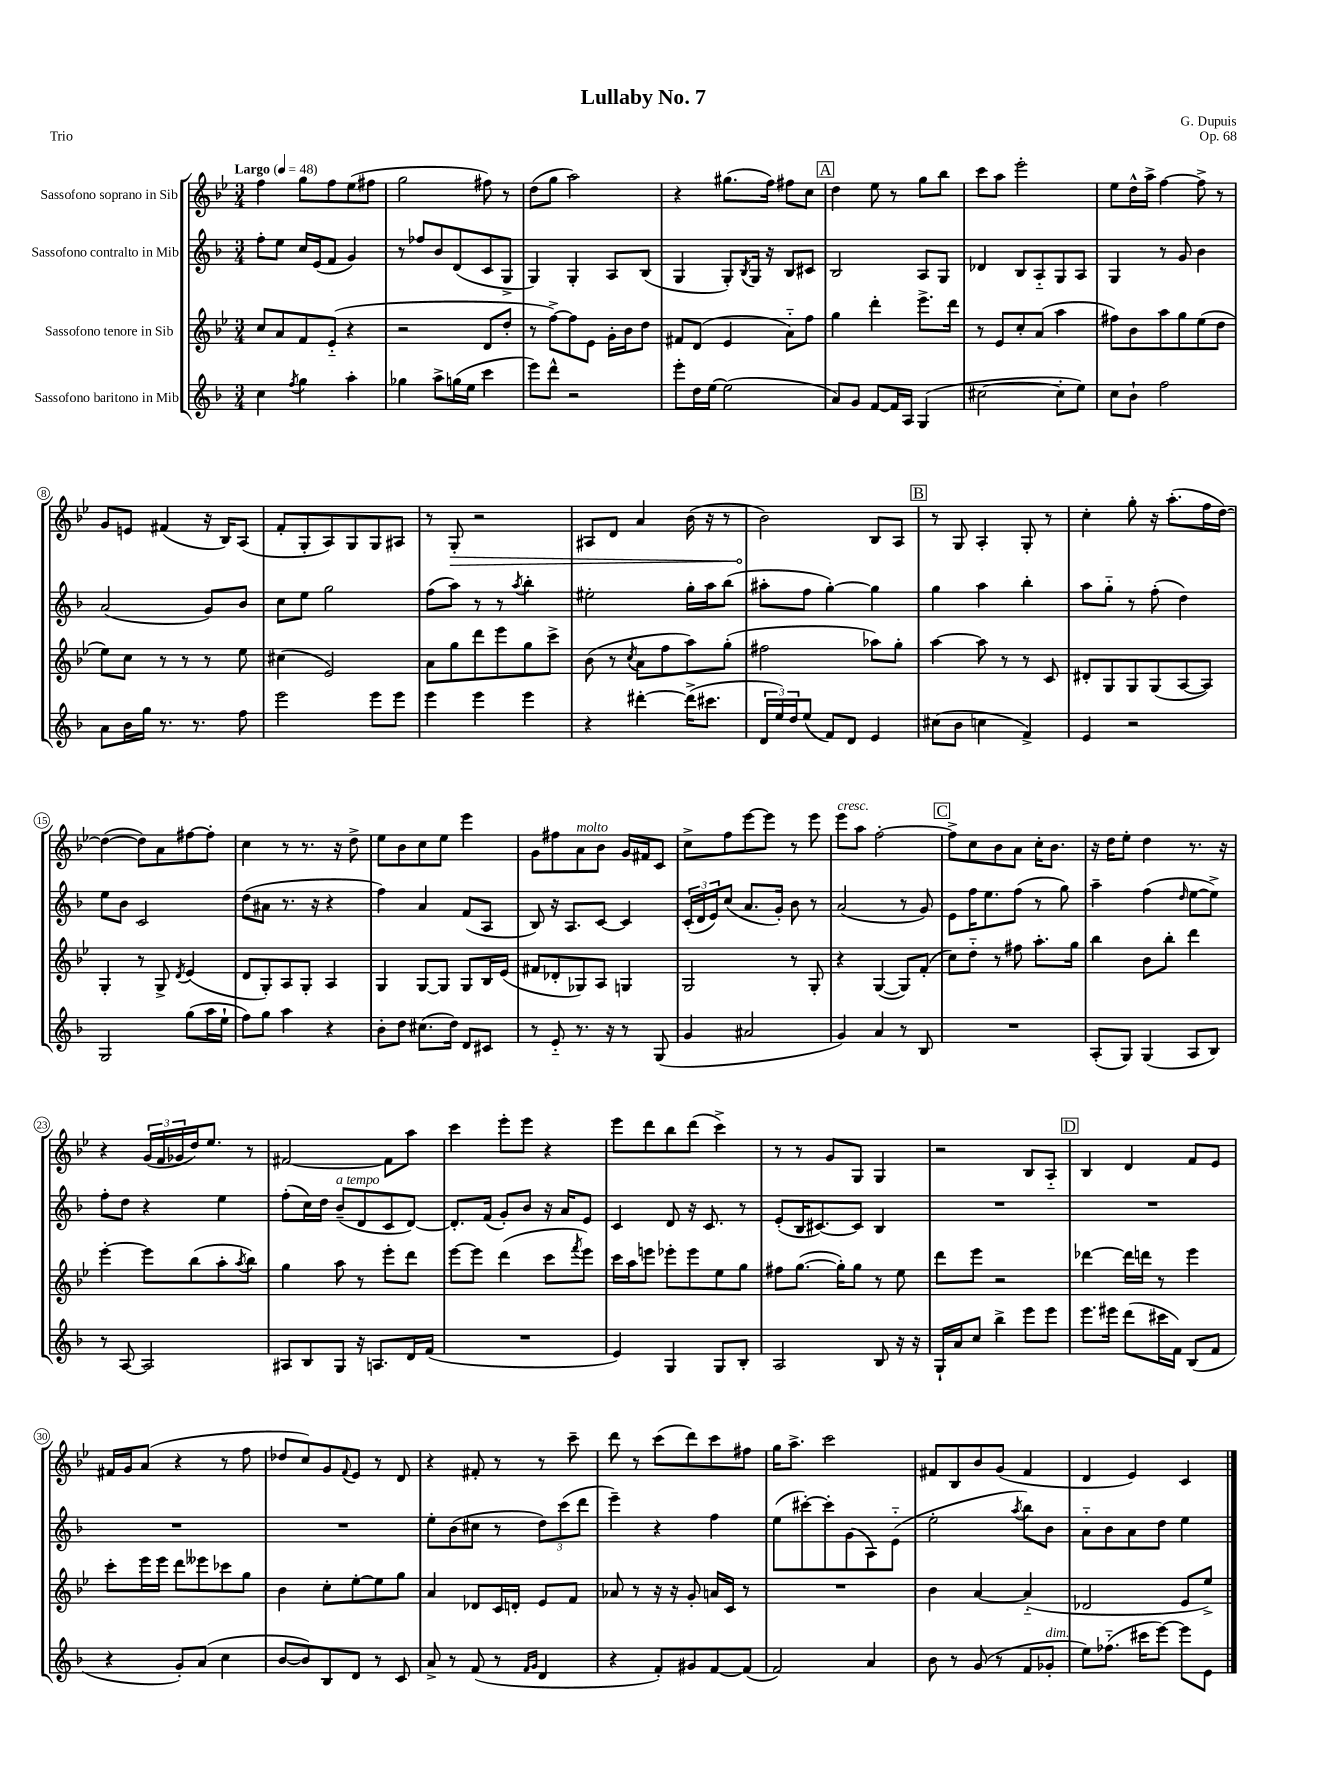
\header { title = "Lullaby No. 7" composer = "G. Dupuis" opus = "Op. 68" piece = "Trio" }
<<
\new StaffGroup <<
\new Staff = "s0" \with { instrumentName = "Sassofono soprano in Sib" } {
    \clef treble \key bes \major \numericTimeSignature \time 3/4 \tempo "Largo" 4 = 48
    f''4 g''8 f''8 ees''8( fis''8 |
    g''2 fis''8) r8 |
    d''8( g''8 a''2) |
    r4 gis''8.( f''16) fis''8 c''8 |
    \mark \markup { \box "A" } d''4 ees''8 r8 g''8 bes''8 |
    c'''8 a''8 ees'''2-. |
    ees''8 d''16-^ a''16-> f''4~ f''8-> r8 |
    g'8 e'8 fis'4( r16 bes16) a8( |
    f'8-. g8-. a8) g8 g8 ais8 |
    r8 \once \override Hairpin.circled-tip = ##t g8-.\> r2 |
    ais8 d'8 a'4 bes'16( r16 r8 |
    bes'2\!) bes8 a8 |
    \mark \markup { \box "B" } r8 g8 a4-. g8-. r8 |
    c''4-. g''8-. r16 a''8.-.( f''16 d''16~) |
    d''4~( d''8) a'8 fis''8~ fis''8-. |
    c''4 r8 r8. r16 d''8-> |
    ees''8 bes'8 c''8 ees''8 ees'''4 |
    g'8 fis''8 a'8^\markup { \italic "molto" } bes'8 g'16 fis'16 c'8 |
    c''8-> f''8 ees'''8~ ees'''8 r8 ees'''8 |
    ees'''8^\markup { \italic "cresc." } a''8 f''2~-. |
    \mark \markup { \box "C" } f''8-> c''8 bes'8 a'8 c''16-. bes'8. |
    r16 d''16 ees''8-. d''4 r8. r16 |
    r4 \tuplet 3/2 { g'16( f'16 ges'16 } d''16) ees''8. r8 |
    fis'2~ fis'8 a''8 |
    c'''4 ees'''8-. ees'''8 r4 |
    ees'''8 d'''8 bes''8 d'''8( c'''4->) |
    r8 r8 g'8 g8 g4 |
    r2 bes8 a8-_ |
    \mark \markup { \box "D" } bes4 d'4 f'8 ees'8 |
    fis'16 g'16 a'8( r4 r8 f''8 |
    des''8 c''8) g'8 \appoggiatura { f'8 } ees'8 r8 d'8 |
    r4 fis'8-. r8 r8 c'''8-- |
    d'''8 r8 c'''8( d'''8) c'''8 fis''8 |
    g''16 a''8.-> c'''2 |
    fis'8 bes8 bes'8 g'8( fis'4 |
    d'4 ees'4) c'4 \bar "|." |
}
\new Staff = "s1" \with { instrumentName = "Sassofono contralto in Mib" } {
    \clef treble \key f \major \numericTimeSignature \time 3/4
    f''8-. e''8 c''16 e'16( f'8 g'4) |
    r8 fes''8 bes'8 d'8( c'8 g8-> |
    g4) g4-. a8 bes8( |
    g4 g8-.) \acciaccatura { bes8 } g16 r16 bes8 cis'8 |
    \mark \markup { \box "A" } bes2 a8 g8 |
    des'4 bes8 a8-_ g8 a8 |
    g4 r8 g'8 bes'4 |
    a'2( g'8) bes'8 |
    c''8 e''8 g''2 |
    f''8( a''8) r8 r8 \acciaccatura { a''8 } bes''4-. |
    eis''2-. g''16-. a''16 bes''8( |
    ais''8-. f''8 g''4~-.) g''4 |
    \mark \markup { \box "B" } g''4 a''4 bes''4-. |
    a''8 g''8-_ r8 f''8-.( d''4) |
    e''8 bes'8 c'2 |
    d''8( ais'8 r8. r16 r4 |
    f''4) a'4 f'8( a8 |
    bes8) r16 a8. c'8~ c'4 |
    \tuplet 3/2 { c'16-.( d'16 e'16) } c''8( a'8. g'16-.) bes'8 r8 |
    a'2( r8 g'8) |
    \mark \markup { \box "C" } e'8 f''16 e''8. f''8( r8 g''8) |
    a''4-- f''4( \grace { d''16 } e''8~ e''8->) |
    f''8-. d''8 r4 e''4 |
    f''8-.( c''16) d''16 bes'8--^\markup { \italic "a tempo" }( d'8 c'8 d'8~) |
    d'8.-. f'16( g'8-.) bes'8 r16 a'16 e'8 |
    c'4 d'8 r16 c'8. r8 |
    e'8-.( bes16 cis'8.~) cis'8 bes4 |
    R2. |
    \mark \markup { \box "D" } R2. |
    R2. |
    R2. |
    e''8-. bes'8( cis''8 r8 \tuplet 3/2 { d''8) c'''8( d'''8 } |
    e'''4--) r4 f''4 |
    e''8( cis'''8~-.) cis'''8-. g'8( a8) e'8-_( |
    e''2-. \acciaccatura { a''8 } bes''8) bes'8 |
    a'8-_ bes'8 a'8 d''8 e''4 \bar "|." |
}
\new Staff = "s2" \with { instrumentName = "Sassofono tenore in Sib" } {
    \clef treble \key bes \major \numericTimeSignature \time 3/4
    c''8 a'8 f'8 ees'8-_( r4 |
    r2 d'8 d''8-. |
    r8 f''8~->) f''8 ees'8 g'16-. bes'16 d''8 |
    fis'8 d'8( ees'4 a'8-_) f''8 |
    \mark \markup { \box "A" } g''4 d'''4-. ees'''8.-> d'''16 |
    r8 ees'8 c''8-. a'8( a''4 |
    fis''8) bes'8 a''8 g''8 ees''8( d''8 |
    ees''8) c''8 r8 r8 r8 ees''8 |
    cis''4( ees'2) |
    a'8 g''8 d'''8 ees'''8 g''8 c'''8-> |
    bes'8( r8 \acciaccatura { c''8 } a'8 f''8 a''8) g''8-.( |
    fis''2 aes''8) g''8-. |
    \mark \markup { \box "B" } a''4~ a''8 r8 r8 c'8 |
    dis'8-. g8 g8 g8( a8~ a8) |
    g4-. r8 g8-> \acciaccatura { d'8 } ees'4( |
    d'8 g8-.) a8 g8-. a4 |
    g4 g8~ g8 g8 bes16 ees'16( |
    fis'8 des'8-. ges8) a8 g4 |
    g2 r8 g8-. |
    r4 g4~( g8) f'8-.( |
    \mark \markup { \box "C" } c''8) d''8-_ r8 fis''8 a''8.-. g''16 |
    bes''4 bes'8 bes''8-. d'''4 |
    ees'''4~-. ees'''8 bes''8( a''8-. \acciaccatura { a''8 } bes''8) |
    g''4 a''8 r8 ees'''8-. d'''8 |
    ees'''8~ ees'''8 d'''4( c'''8 \acciaccatura { f'''8 } ees'''8) |
    c'''16 a''16 e'''8 ees'''8-. ees'''8 ees''8 g''8 |
    fis''8 g''8.~( g''16-.) g''8 r8 ees''8 |
    d'''8 ees'''8 r2 |
    \mark \markup { \box "D" } des'''4~ des'''16 d'''16 r8 ees'''4 |
    c'''8-. ees'''16 ees'''16 d'''8 eeses'''8 ces'''8 g''8 |
    bes'4 c''8-. ees''8~-. ees''8 g''8 |
    a'4 des'8 c'16 d'16-. ees'8 f'8 |
    aes'8 r8 r16 r16 g'8-. a'16 c'16 r8 |
    R2. |
    bes'4 a'4~ a'4-_( |
    des'2 ees'8 ees''8->) \bar "|." |
}
\new Staff = "s3" \with { instrumentName = "Sassofono baritono in Mib" } {
    \clef treble \key f \major \numericTimeSignature \time 3/4
    c''4 \acciaccatura { f''8 } g''4 a''4-. |
    ges''4 a''8-> g''16( e''16 c'''4 |
    e'''8) d'''8-^ r2 |
    e'''8-. d''16 e''16~ e''2( |
    \mark \markup { \box "A" } a'8) g'8 f'8~ f'16 a16 g4( |
    cis''2~ cis''8-. e''8) |
    c''8 bes'8-! f''2 |
    a'8 bes'16 g''16 r8. r8. f''8 |
    e'''2 e'''8 e'''8 |
    e'''4 e'''4 e'''4 |
    r4 dis'''4~-. dis'''16->( cis'''8. |
    \tuplet 3/2 { d'16 e''16) d''16 } e''8( f'8) d'8 e'4 |
    \mark \markup { \box "B" } cis''8( bes'8 c''4 f'4->) |
    e'4 r2 |
    g2 g''8( a''16 e''16-! |
    f''8) g''8 a''4 r4 |
    bes'8-. d''8 cis''8.( d''16) d'8 cis'8 |
    r8 e'8-_ r8. r16 r8 g8( |
    g'4 ais'2 |
    g'4) a'4 r8 bes8 |
    \mark \markup { \box "C" } R2. |
    a8-.( g8) g4( a8 bes8) |
    r8 a8~ a2 |
    ais8 bes8 g8 r16 a8. d'16 f'16( |
    R2. |
    e'4) g4 g8 bes8-. |
    a2 bes8 r16 r16 |
    g16-! a'16 c''8 bes''4-> e'''8 e'''8 |
    \mark \markup { \box "D" } e'''8. eis'''16 d'''8( cis'''16 f'16) bes8( f'8 |
    r4 g'8-.) a'8( c''4 |
    bes'8~ bes'8) bes8 d'8 r8 c'8 |
    a'8-> r8 f'8( r8 \grace { f'16 g'16 } d'4 |
    r4 f'8-.) gis'8 f'8~ f'8( |
    f'2) a'4 |
    bes'8 r8 g'8( r8 f'8 ges'8-.^\markup { \italic "dim." } |
    e''8) fes''8.-_( cis'''16 e'''8~) e'''8 e'8 \bar "|." |
}
>>
>>
\layout { \context { \Score \override BarNumber.stencil = #(make-stencil-circler 0.1 0.3 ly:text-interface::print) } }
